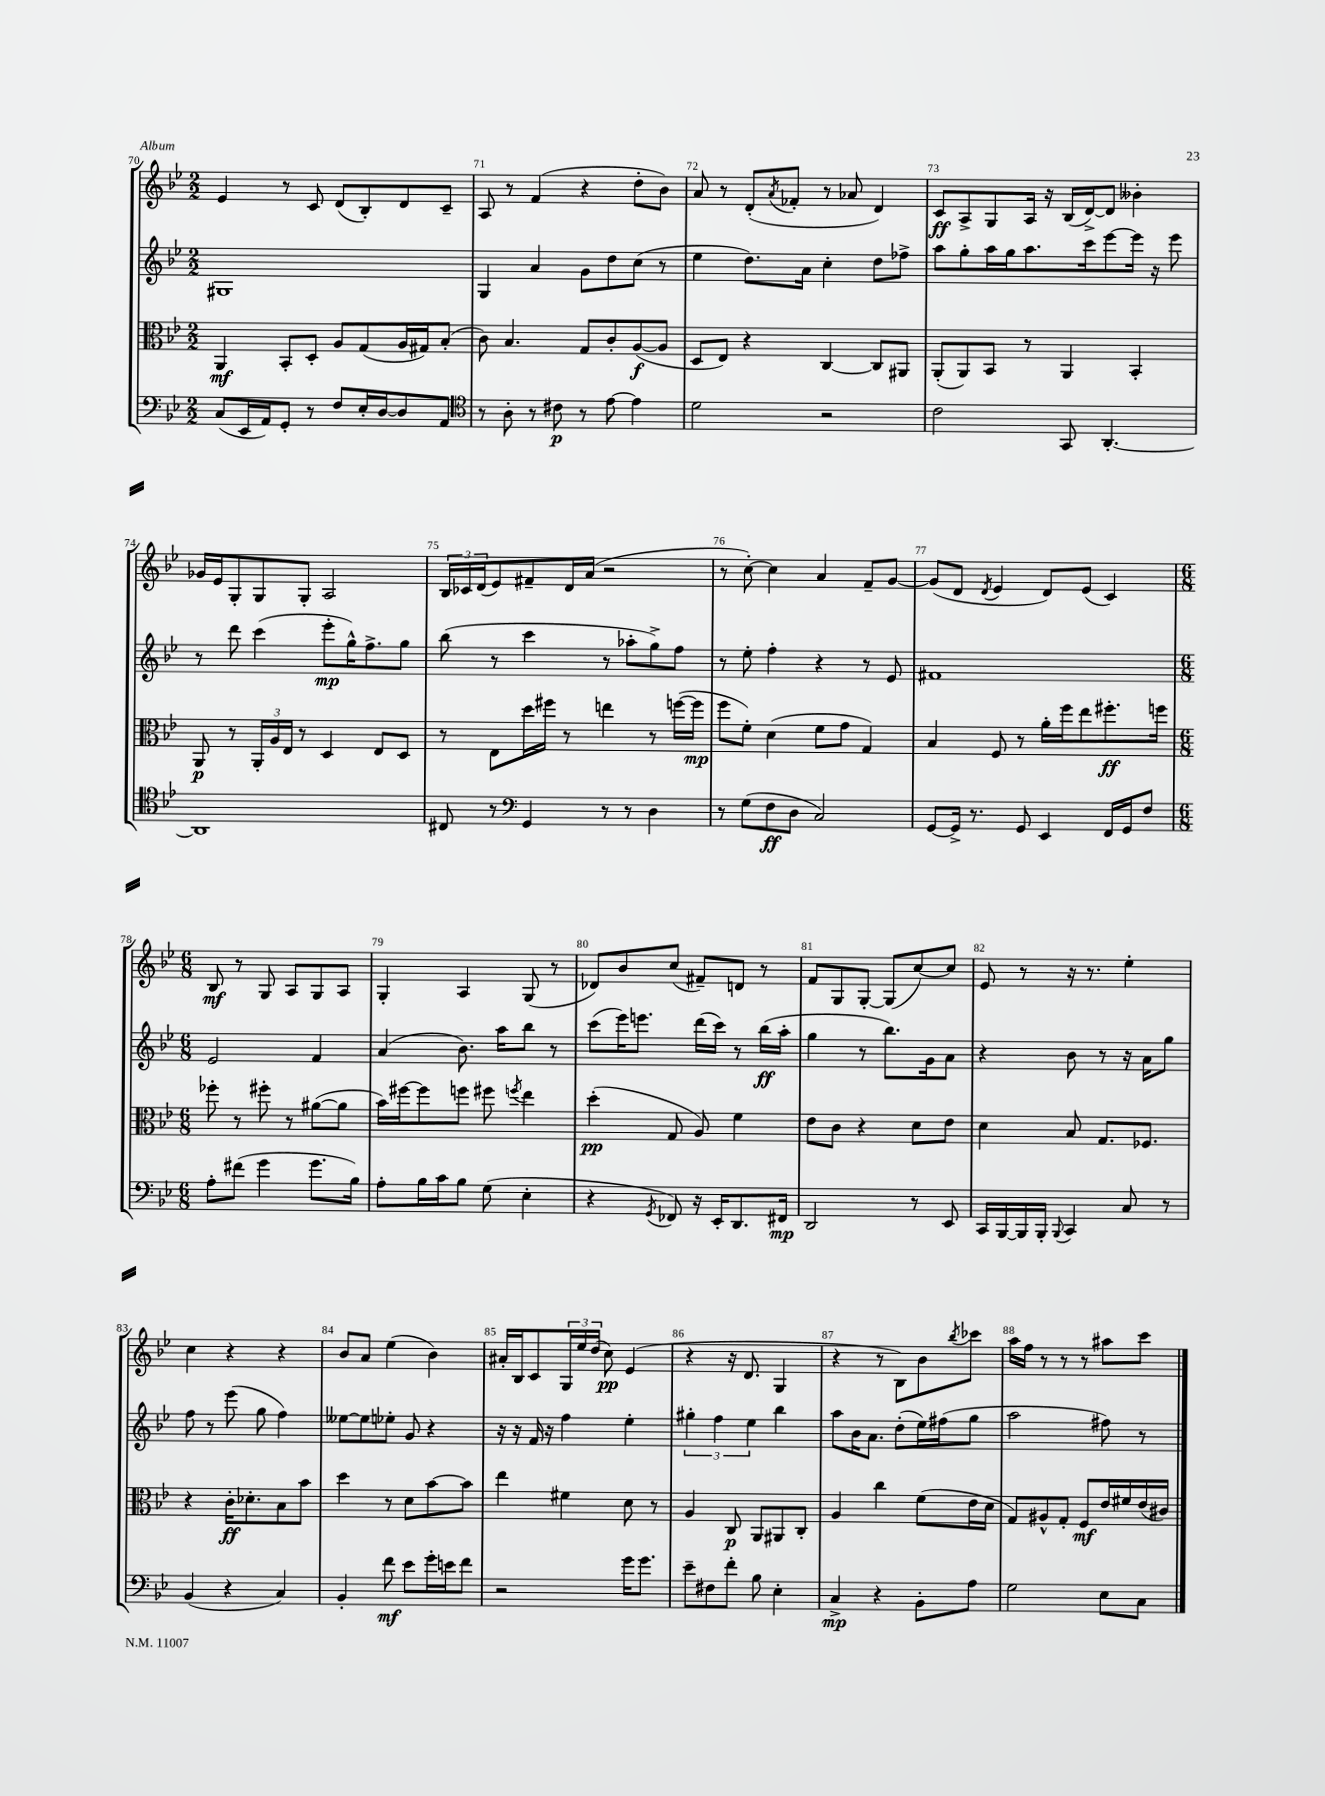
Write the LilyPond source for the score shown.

<<
\new StaffGroup <<
\new Staff = "s0" {
    \clef treble \key bes \major \numericTimeSignature \time 2/2
    ees'4 r8 c'8 d'8( bes8-.) d'8 c'8-- |
    a8 r8 f'4( r4 d''8-. bes'8) |
    a'8 r8 d'8-.( \acciaccatura { a'8 } fes'8-. r8 aes'8 d'4) |
    c'8\ff a8-> g8 a16 r16 bes16( d'16~->) d'8 beses'4-. |
    ges'16 ees'16 g8-. g8 g8-. a2 |
    \tuplet 3/2 { bes16 ces'16 d'16( } ees'8) fis'8-- d'16 a'16( r2 |
    r8 c''8~-.) c''4 a'4 f'8-- g'8~ |
    g'8( d'8 \acciaccatura { d'8 } ees'4 d'8) ees'8( c'4) |
    \numericTimeSignature \time 6/8 bes8\mf r8 g8 a8 g8 a8 |
    g4-. a4 g8( r8 |
    des'8) bes'8 c''8( fis'8--) d'8 r8 |
    f'8 g8 g8~-. g8( c''8~) c''8 |
    ees'8 r8 r16 r8. ees''4-. |
    c''4 r4 r4 |
    bes'8 a'8 ees''4( bes'4) |
    ais'16-. bes16 c'8 \tuplet 3/2 { g16 ees''16 d''16( } c''8\pp) ees'4( |
    r4 r16 d'8. g4 |
    r4 r8 bes8) bes'8 \acciaccatura { bes''8 } ces'''8 |
    a''16 f''16 r8 r8 r8 ais''8 c'''8 \bar "|." |
}
\new Staff = "s1" {
    \clef treble \key bes \major \numericTimeSignature \time 2/2
    gis1 |
    g4 a'4 g'8 d''8 c''8( r8 |
    ees''4 d''8.) a'16 c''4-. d''8 fes''8-> |
    a''8 g''8-. a''16 g''16 a''8. c'''16 ees'''8~ ees'''16 r16 ees'''8 |
    r8 d'''8 c'''4( ees'''8-.\mp g''16-^) f''8.-> g''8 |
    bes''8( r8 c'''4 r8 aes''8-. g''8->) f''8 |
    r8 ees''8-. f''4-. r4 r8 ees'8 |
    fis'1 |
    \numericTimeSignature \time 6/8 ees'2 f'4 |
    a'4( bes'8.) a''16 bes''8 r8 |
    c'''8( ees'''16) e'''8. d'''16( c'''16) r8 bes''16\ff( a''16-. |
    g''4 r8 bes''8.) g'16 a'8 |
    r4 bes'8 r8 r16 a'16 g''8 |
    f''8 r8 ees'''8( g''8 f''4) |
    eeses''8~ eeses''8 ees''8-. g'8 r4 |
    r16 r16 f'16 r16 f''4 ees''4-. |
    \tuplet 3/2 { gis''4-. f''4 ees''4 } bes''4 |
    a''8 bes'16 a'8. d''8-.( ees''16) fis''16( g''8 |
    a''2 fis''8) r8 \bar "|." |
}
\new Staff = "s2" {
    \clef alto \key bes \major \numericTimeSignature \time 2/2
    a,4\mf bes,8-. d8-. a8 g8( a16 gis16) bes8-.( |
    c'8) bes4. g8 c'8-. a8~\f( a8 |
    d8 ees8) r4 c4~ c8 ais,8 |
    a,8-.( a,8) bes,8 r8 a,4 bes,4-. |
    a,8\p r8 \tuplet 3/2 { a,16-. a16 ees16 } r8 d4 ees8 d8 |
    r8 ees8 d''16 fis''16 r8 e''4 r8 f''16~( f''16\mp |
    f''8 f'8-.) d'4( f'8 g'8 g4) |
    bes4 f8 r8 a'16-. f''16 ees''8 fis''8.-.\ff f''16 |
    \numericTimeSignature \time 6/8 fes''8-. r8 fis''8-. r8 ais'8~( ais'8 |
    bes'16) fis''16~ fis''8 f''8 fis''8 \acciaccatura { f''8 } ees''4 |
    d''4-.\pp( g8 a8) f'4 |
    ees'8 c'8 r4 d'8 ees'8 |
    d'4 bes8 g8. fes8. |
    r4 c'16-.\ff des'8.-. bes8 bes'8 |
    d''4 r8 d'8 bes'8~ bes'8 |
    ees''4 fis'4 d'8 r8 |
    a4 c8\p a,8 ais,8 c8-. |
    a4 c''4 f'8( ees'16 d'16 |
    g8) ais8-^ g8-. f8\mf ees'16 fis'16 ees'16( cis'16) \bar "|." |
}
\new Staff = "s3" {
    \clef bass \key bes \major \numericTimeSignature \time 2/2
    c8( ees,16 a,16) g,8-. r8 f8 ees16-. d16~ d8 a,8 |
    \clef tenor r8 a8-. r8 cis'8\p r8 ees'8~ ees'4 |
    d'2 r2 |
    c'2 g,8 a,4.~-. |
    a,1 |
    cis8 r8 \clef bass g,4 r8 r8 d4 |
    r8 g8( f8\ff d8 c2) |
    g,8~ g,16-> r8. g,8 ees,4 f,16 g,16 f8 |
    \numericTimeSignature \time 6/8 a8-. fis'8( g'4 g'8. bes16) |
    a8-. bes16 c'16 bes8 g8( ees4-. |
    r4 \acciaccatura { g,8 } fes,8) r16 ees,16-. d,8. fis,16\mp |
    d,2 r8 ees,8 |
    c,16 bes,,16~ bes,,16 bes,,16-. \appoggiatura { bes,,8 } c,4 c8 r8 |
    bes,4( r4 c4) |
    bes,4-. f'8\mf ees'8 g'16-. e'16 f'8 |
    r2 g'16 g'8. |
    ees'8-- fis8 f'8-. bes8 ees4-. |
    c4->\mp r4 bes,8-. a8 |
    g2 ees8 c8 \bar "|." |
}
>>
>>
\layout { \context { \Score currentBarNumber = #70 \override BarNumber.break-visibility = ##(#f #t #t) barNumberVisibility = #all-bar-numbers-visible } }
